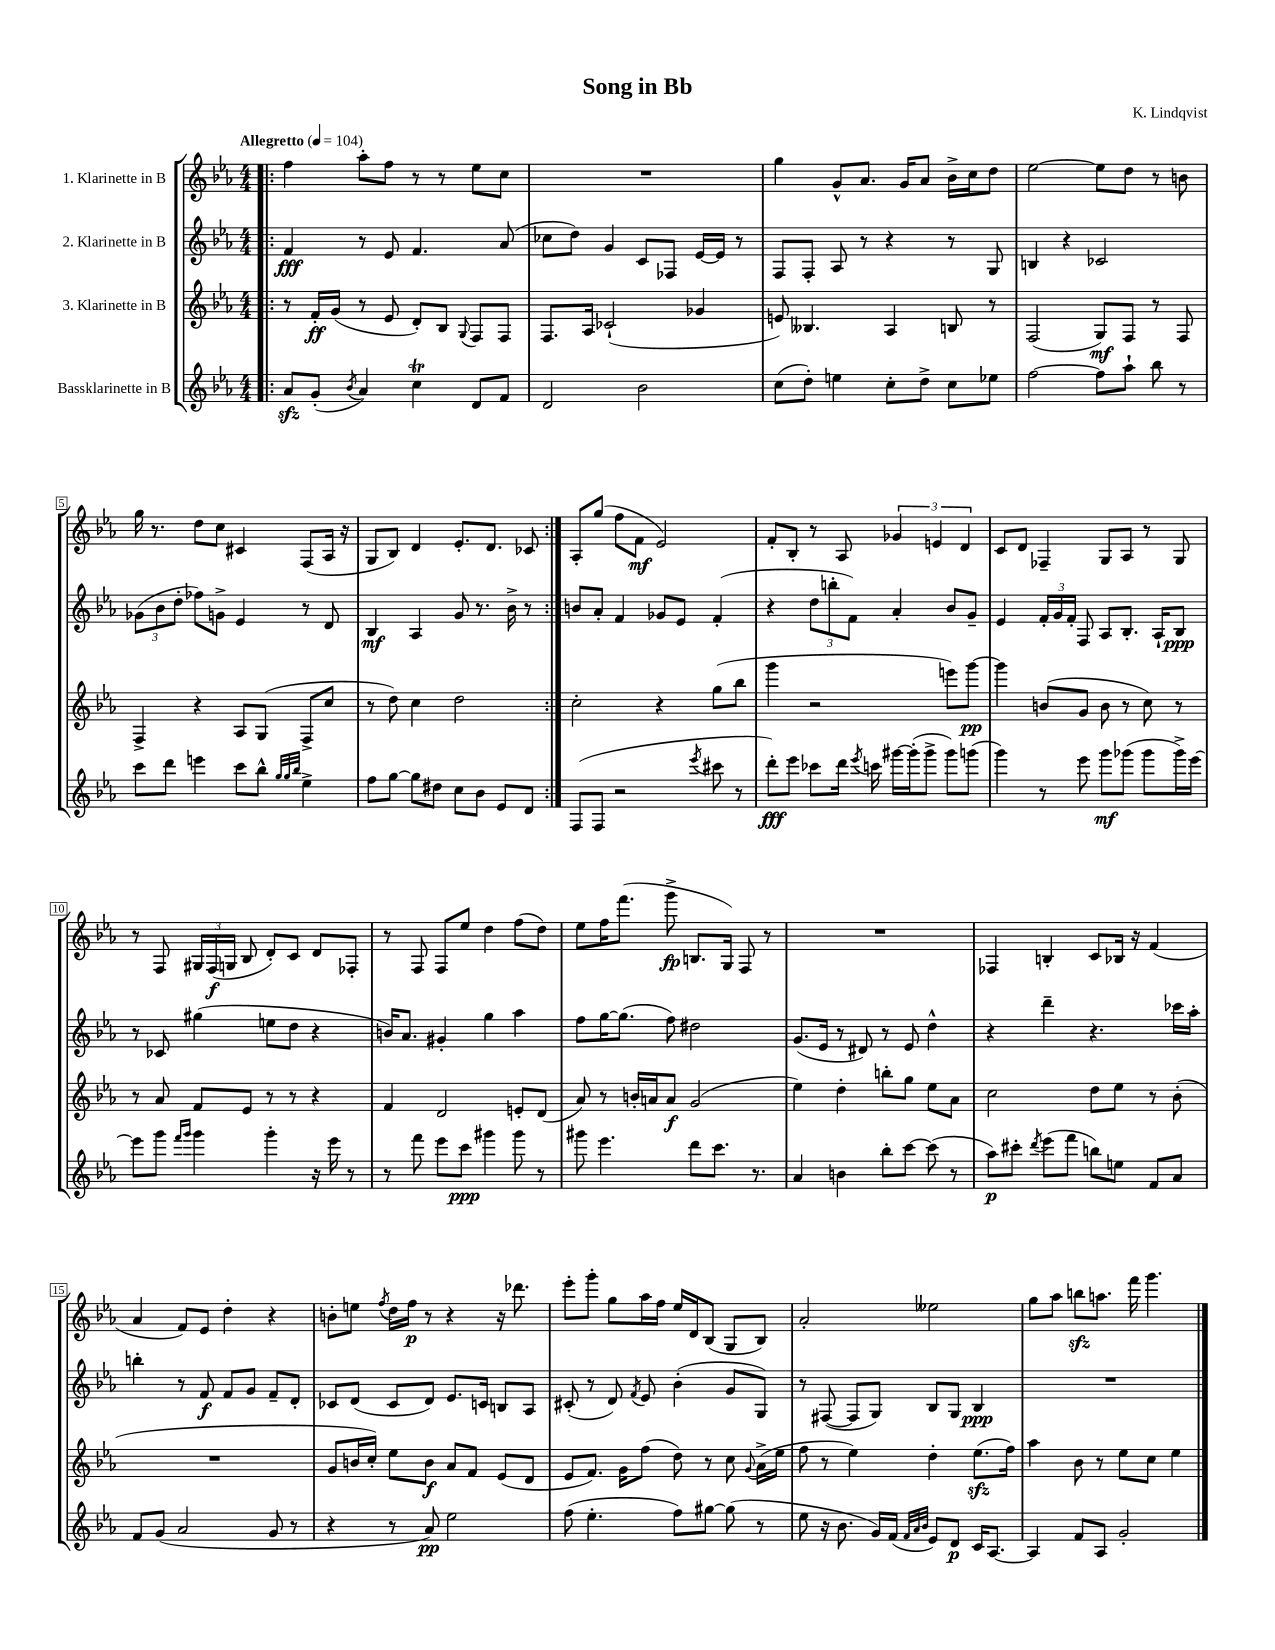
\header { title = "Song in Bb" composer = "K. Lindqvist" }
<<
\new StaffGroup <<
\new Staff = "s0" \with { instrumentName = "1. Klarinette in B" } {
    \clef treble \key ees \major \numericTimeSignature \time 4/4 \tempo "Allegretto" 4 = 104
    \autoBeamOff \repeat volta 2 { \bar ".|:" f''4 aes''8[-. f''8] r8 r8 ees''8[ c''8] |
    R1 |
    g''4 g'8[-^ aes'8.] g'16[ aes'8] bes'16[-> c''16 d''8] |
    ees''2~ ees''8[ d''8] r8 b'8 |
    g''16 r8. d''8[ c''8] cis'4 f8[( aes16] r16 |
    g8[ bes8]) d'4 ees'8.[-. d'8.] ces'8 | }
    aes8[-. g''8]( f''8[ f'8]\mf ees'2) |
    f'8[-. bes8]-. r8 aes8 \tuplet 3/2 { ges'4 e'4 d'4 } |
    c'8[ d'8] fes4-- g8[ aes8] r8 g8 |
    r8 f8 \tuplet 3/2 { gis16[ f16\f( g16] } bes8 d'8[-.) c'8] d'8[ fes8]-. |
    r8 f8 f8[ ees''8] d''4 f''8[( d''8]) |
    ees''8[ f''16 f'''8.]( g'''8->\fp b8.[ g16]) f8 r8 |
    R1 |
    fes4 b4-. c'8[ bes16] r16 f'4( |
    aes'4 f'8[) ees'8] d''4-. r4 |
    b'8[-. e''8] \acciaccatura { f''8 } d''16[ f''16]\p r8 r4 r16 des'''8. |
    ees'''8[-. g'''8]-. g''8[ aes''16 f''16] ees''16[ d'16 bes8]( g8[ bes8]) |
    aes'2-. eeses''2 |
    g''8[ aes''8] b''8[\sfz a''8.] f'''16 g'''4. \bar "|." |
}
\new Staff = "s1" \with { instrumentName = "2. Klarinette in B" } {
    \clef treble \key ees \major \numericTimeSignature \time 4/4
    \autoBeamOff \repeat volta 2 { \bar ".|:" f'4\fff r8 ees'8 f'4. aes'8( |
    ces''8[ d''8]) g'4 c'8[ fes8] ees'16[~ ees'16] r8 |
    f8[ f8]-. aes8 r8 r4 r8 g8 |
    b4 r4 ces'2 |
    \tuplet 3/2 { ges'8[( bes'8 d''8]-. } fes''8[) g'8]-> ees'4 r8 d'8 |
    bes4\mf aes4 g'8 r8. bes'16-> r8 | }
    b'8[ aes'8]-. f'4 ges'8[ ees'8] f'4-.( |
    r4 \tuplet 3/2 { d''8[ b''8-. f'8]) } aes'4-. bes'8[ g'8]-- |
    ees'4 \tuplet 3/2 { f'16[-. g'16 f'16]-. } f8 aes8[ bes8.]-. aes16[-! bes8]\ppp |
    r8 ces'8 gis''4( e''8[ d''8] r4 |
    b'16[) aes'8.] gis'4-. g''4 aes''4 |
    f''8[ g''16~ g''8.]( f''8) dis''2 |
    g'8.[( ees'16] r8 dis'8) r8 ees'8 d''4-^ |
    r4 d'''4-- r4. ces'''16[ aes''16]-. |
    b''4-. r8 f'8\f f'8[ g'8] f'8[-- d'8]-. |
    ces'8[ d'8]( ces'8[ d'8]) ees'8.[ c'16] b8[ aes8] |
    cis'8-.( r8 d'8) \acciaccatura { f'8 } ees'8 bes'4-.( g'8[ g8]) |
    r8 fis8~( fis8[ g8]) bes8[ g8] bes4\ppp |
    R1 \bar "|." |
}
\new Staff = "s2" \with { instrumentName = "3. Klarinette in B" } {
    \clef treble \key ees \major \numericTimeSignature \time 4/4
    \autoBeamOff \repeat volta 2 { \bar ".|:" r8 f'16[-.\ff g'16]( r8 ees'8 d'8[-.) bes8] \appoggiatura { g8 } f8[ f8] |
    f8.[ aes16] ces'2-!( ges'4 |
    e'8) beses4. aes4 b8 r8 |
    f2( g8[\mf) f8] r8 f8 |
    f4-> r4 aes8[ g8]( f8[-> c''8] |
    r8 d''8) c''4 d''2 | }
    c''2-. r4 g''8[( bes''8] |
    g'''4 r2 e'''8[) g'''8]~\pp |
    g'''4 b'8[( g'8] b'8 r8 c''8) r8 |
    r8 aes'8 f'8[ ees'8] r8 r8 r4 |
    f'4 d'2 e'8[-. d'8]( |
    aes'8) r8 b'16[-. a'16 a'8]\f g'2( |
    ees''4) d''4-. b''8[-. g''8] ees''8[ aes'8] |
    c''2 d''8[ ees''8] r8 bes'8-.( |
    R1 |
    g'8[ b'16 c''16]-.) ees''8[ b'8]\f aes'8[ f'8] ees'8[( d'8] |
    ees'8[ f'8.]) g'16[ f''8]( d''8) r8 c''8 \appoggiatura { g'8 } aes'16[->( ees''16] |
    f''8 r8 ees''4) d''4-. ees''8.[\sfz( f''16]) |
    aes''4 bes'8 r8 ees''8[ c''8] ees''4 \bar "|." |
}
\new Staff = "s3" \with { instrumentName = "Bassklarinette in B" } {
    \clef treble \key ees \major \numericTimeSignature \time 4/4
    \autoBeamOff \repeat volta 2 { \bar ".|:" aes'8[\sfz g'8]-.( \acciaccatura { bes'8 } aes'4) c''4\trill d'8[ f'8] |
    d'2 bes'2 |
    c''8[( d''8]-.) e''4 c''8[-. d''8]-> c''8[ ees''8] |
    f''2~ f''8[ aes''8]-! bes''8 r8 |
    c'''8[ d'''8] e'''4 c'''8[ bes''8]-^ \grace { g''32[ g''32 bes''32] } ees''4-> |
    f''8[ g''8]~ g''8[ dis''8] c''8[ bes'8] ees'8[ d'8] | }
    f8[( f8] r2 \acciaccatura { ees'''8 } cis'''8 r8 |
    d'''8[-.\fff) ees'''8] ces'''8[ d'''16] \acciaccatura { ees'''8 } c'''16 gis'''16[~ gis'''16-.( gis'''8]-> gis'''8[) g'''8]( |
    g'''4) r8 ees'''8 g'''8[\mf ges'''8]( ges'''8[ ges'''16->) ees'''16]~ |
    ees'''8[ g'''8] \grace { f'''16[ g'''16] } g'''4 g'''4-. r16 ees'''16 r8 |
    r8 f'''8 ees'''8[ c'''8]\ppp gis'''4 gis'''8 r8 |
    gis'''8 ees'''4. d'''8[ c'''8.] r8. |
    aes'4 b'4 bes''8[-. c'''8]~ c'''8( r8 |
    aes''8[\p) cis'''8]-. \acciaccatura { d'''8 } ees'''8[( f'''8] b''8[) e''8] f'8[ aes'8] |
    f'8[ g'8]( aes'2 g'8 r8 |
    r4 r8 aes'8\pp) ees''2 |
    f''8( ees''4.-. f''8[) gis''8]~ gis''8( r8 |
    ees''8 r16 bes'8. g'16[) f'16]( \grace { f'32[ aes'32 bes'32] } ees'8[) d'8]\p c'16[ aes8.]~ |
    aes4 f'8[ aes8] g'2-. \bar "|." |
}
>>
>>
\layout { \context { \Score \override BarNumber.stencil = #(make-stencil-boxer 0.1 0.3 ly:text-interface::print) } }
